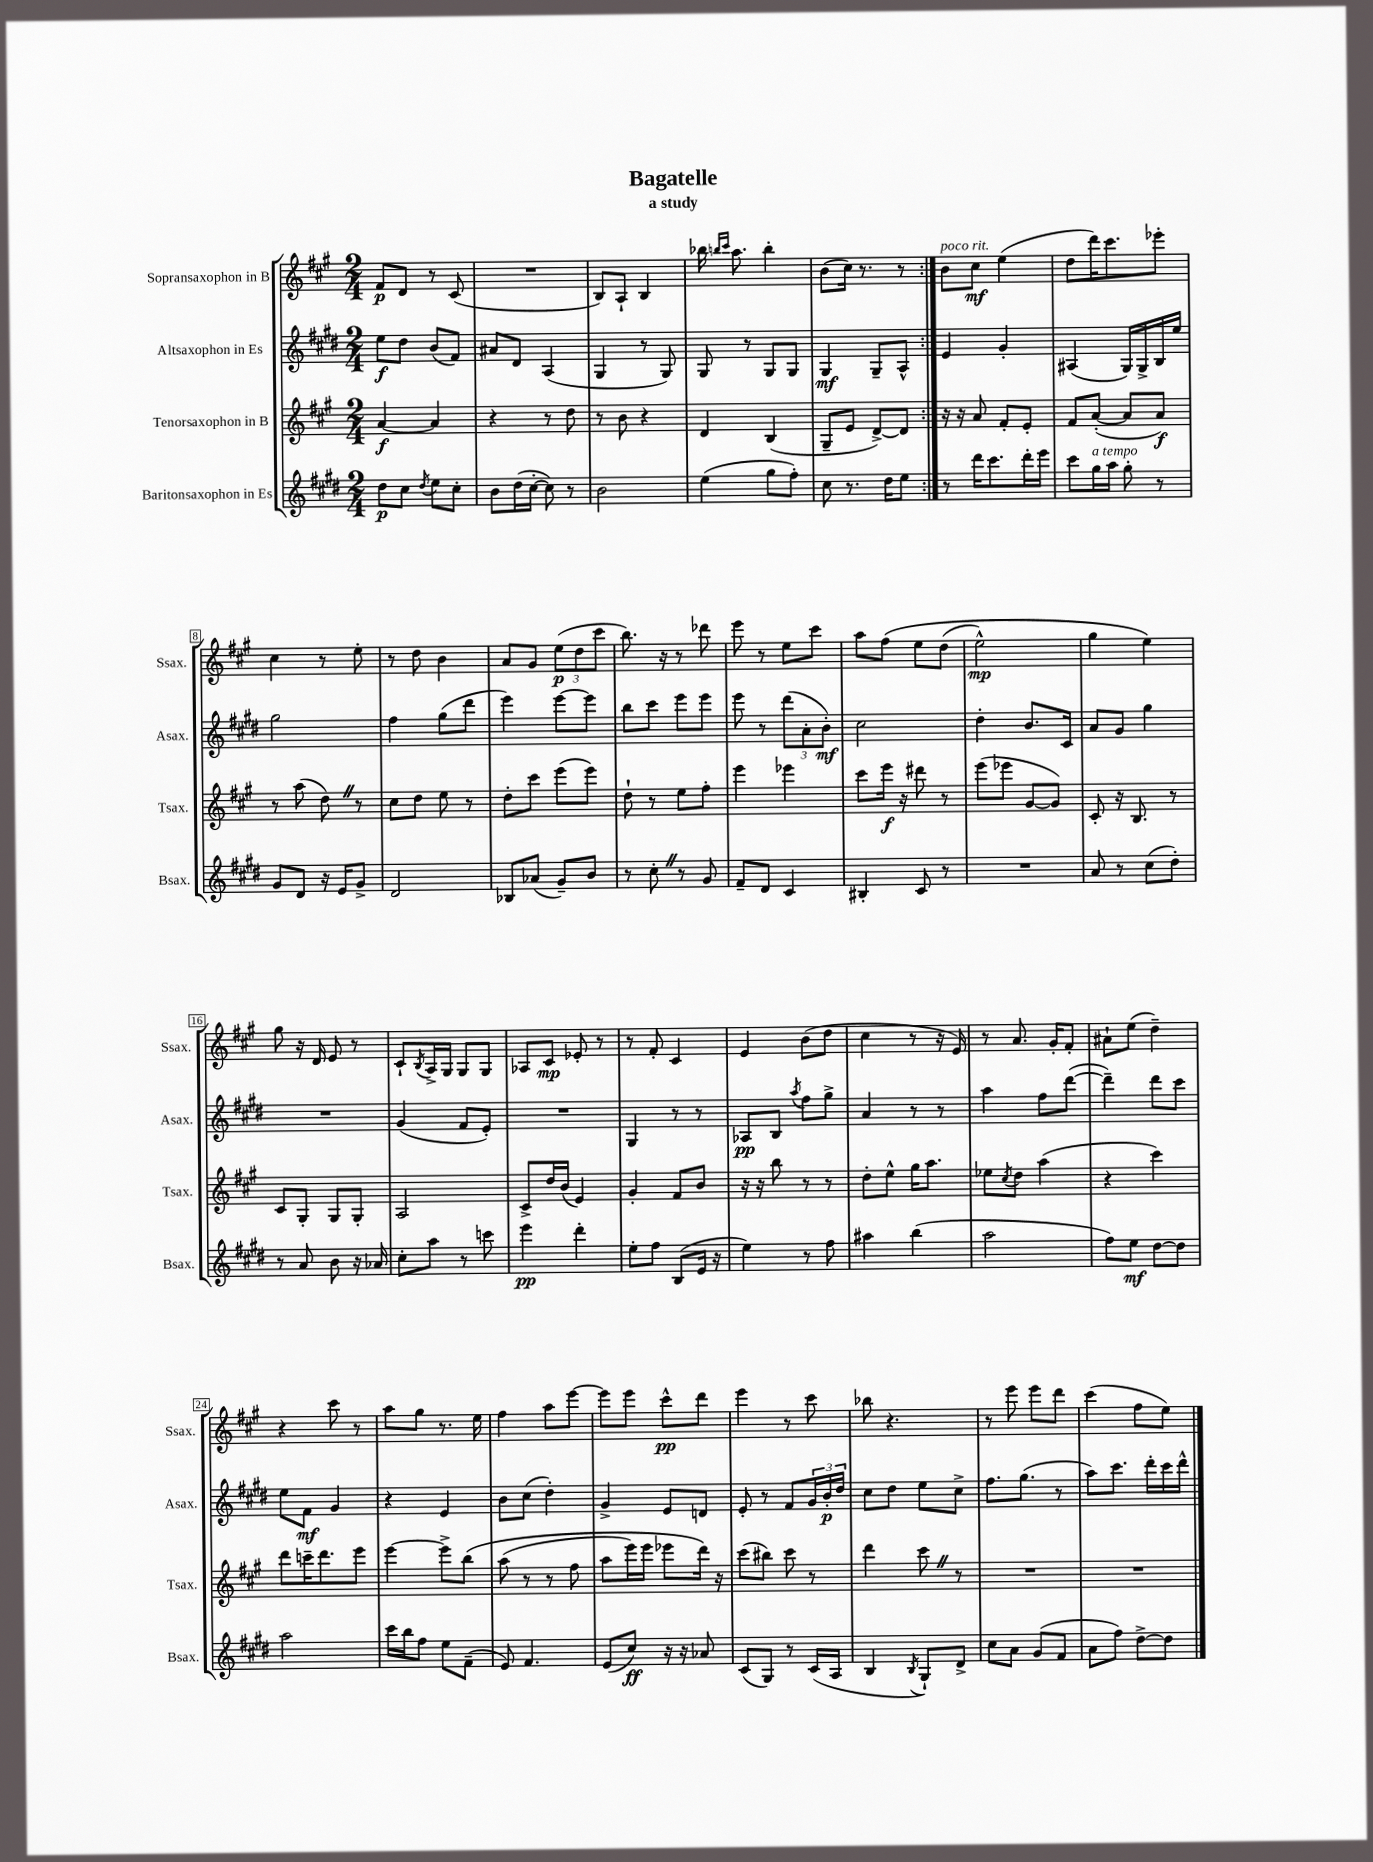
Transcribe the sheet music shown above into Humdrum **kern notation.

**kern	**dynam	**kern	**dynam	**kern	**dynam	**kern	**dynam
*part4	*part4	*part3	*part3	*part2	*part2	*part1	*part1
*staff4	*staff4	*staff3	*staff3	*staff2	*staff2	*staff1	*staff1
*I"Baritonsaxophon in Es	*	*I"Tenorsaxophon in B	*	*I"Altsaxophon in Es	*	*I"Sopransaxophon in B	*
*I'Bsax.	*	*I'Tsax.	*	*I'Asax.	*	*I'Ssax.	*
*clefG2	*	*clefG2	*	*clefG2	*	*clefG2	*
*k[f#c#g#d#]	*	*k[f#c#g#]	*	*k[f#c#g#d#]	*	*k[f#c#g#]	*
*M2/4	*	*M2/4	*	*M2/4	*	*M2/4	*
=1	=1	=1	=1	=1	=1	=1	=1
8dd#\L	p	[4a/	f	8ee\L	f	8f#/L	p
8cc#\J	.	.	.	8dd#\J	.	8d/J	.
8qdd#/	.	.	.	.	.	.	.
8ee\L	.	4a/]	.	(8b/L	.	8r	.
8cc#'\J	.	.	.	8f#/J)	.	(8c#/	.
=2	=2	=2	=2	=2	=2	=2	=2
8b\L	.	4r	.	8a#X/L	.	2r	.
(16dd#\L	.	.	.	8d#/J	.	.	.
[16cc#'\JJ	.	.	.	.	.	.	.
8cc#\])	.	8r	.	(4A/	.	.	.
8r	.	8dd\	.	.	.	.	.
=3	=3	=3	=3	=3	=3	=3	=3
2b\	.	8r	.	4G#/	.	8B/L)	.
.	.	8b\	.	.	.	8A`/J	.
.	.	4r	.	8r	.	4B/	.
.	.	.	.	8G#/)	.	.	.
=4	=4	=4	=4	=4	=4	=4	=4
(4ee\	.	4d/	.	8G#/	.	16bb-X\	.
.	.	.	.	.	.	16qqbbn/LL	.
.	.	.	.	.	.	16qqccc#/JJ	.
.	.	.	.	.	.	8.aa\	.
.	.	.	.	8r	.	.	.
8gg#\L	.	(4B/	.	8G#/L	.	4bb'\	.
8ff#'\J)	.	.	.	8G#/J	.	.	.
=5	=5	=5	=5	=5	=5	=5	=5
8cc#\	.	8G#~/L	.	4G#/	mf	(8b\L	.
8.r	.	8e/J	.	.	.	16cc#\Jk)	.
.	.	.	.	.	.	8.r	.
.	.	[8d^/L)	.	8G#~/L	.	.	.
16dd#\KL	.	.	.	.	.	.	.
8ee\J	.	8d/J]	.	8A^^/J	.	8r	.
=6:|!	=6:|!	=6:|!	=6:|!	=6:|!	=6:|!	=6:|!	=6:|!
!	!	!	!	!	!	!LO:TX:a:i:t=poco rit.	!
8r	.	16r	.	4e/	.	8b\L	.
.	.	16r	.	.	.	.	.
16ddd#\KL	.	8a/	.	.	.	8cc#\J	mf
8.ccc#\	.	.	.	.	.	.	.
.	.	8f#'/L	.	4g#'/	.	(4ee\	.
16ddd#'\L	.	8e'/J	.	.	.	.	.
16eee\JJ	.	.	.	.	.	.	.
=7	=7	=7	=7	=7	=7	=7	=7
8ccc#\L	.	8f#/L	.	(4A#X/	.	8dd\L	.
!LO:TX:a:i:t=a tempo	!	!	!	!	!	!	!
16gg#\L	.	([8a'/J	.	.	.	16ddd\K)	.
16aa\JJ	.	.	.	.	.	8.ccc#\	.
8gg#'\	.	8a/L]	.	16G#/LL)	.	.	.
.	.	.	.	16G#^/	.	.	.
8r	.	8a/J)	f	16B/	.	8eee-X'\J	.
.	.	.	.	16ee/JJ	.	.	.
!!LO:LB:g=z
=8	=8	=8	=8	=8	=8	=8	=8
8g#/L	.	8r	.	2gg#\	.	4cc#\	.
8d#/J	.	(8aa\	.	.	.	.	.
16r	.	8ddZ\)	.	.	.	8r	.
16e/KL	.	.	.	.	.	.	.
8g#^/J	.	8r	.	.	.	8ee'\	.
=9	=9	=9	=9	=9	=9	=9	=9
2d#/	.	8cc#\L	.	4ff#\	.	8r	.
.	.	8dd\J	.	.	.	8dd\	.
.	.	8ee\	.	(8gg#\L	.	4b\	.
.	.	8r	.	8ddd#\J	.	.	.
=10	=10	=10	=10	=10	=10	=10	=10
8B-X/L	.	8dd'\L	.	4eee\)	.	8a/L	.
(8a-X/J	.	8ccc#\J	.	.	.	8g#/J	.
8g#~/L)	.	(8eee\L	.	[8eee\L	.	(12ee\L	p
.	.	.	.	.	.	12dd\	.
8b/J	.	8eee\J)	.	8eee\J]	.	.	.
.	.	.	.	.	.	12ccc#\J	.
=11	=11	=11	=11	=11	=11	=11	=11
8r	.	8dd`\	.	8bb\L	.	8.bb\)	.
8cc#'Z\	.	8r	.	8ccc#\J	.	.	.
.	.	.	.	.	.	16r	.
8r	.	8ee\L	.	8eee\L	.	8r	.
8g#/	.	8ff#'\J	.	8eee\J	.	8ddd-X\	.
=12	=12	=12	=12	=12	=12	=12	=12
8f#~/L	.	4eee\	.	8eee\	.	8eee\	.
8d#/J	.	.	.	8r	.	8r	.
4c#/	.	4eee-X\	.	(12ddd#\L	.	8ee\L	.
.	.	.	.	12a'\	.	.	.
.	.	.	.	.	.	8ccc#\J	.
.	.	.	.	12b'\J)	mf	.	.
=13	=13	=13	=13	=13	=13	=13	=13
4B#X'/	.	8ccc#\L	.	2cc#\	.	8aa\L	.
.	.	16eee\Jk	f	.	.	(8ff#\J	.
.	.	16r	.	.	.	.	.
8c#/	.	8ddd#X\	.	.	.	8ee\L	.
8r	.	8r	.	.	.	(8dd\J	.
=14	=14	=14	=14	=14	=14	=14	=14
2r	.	(8eee\L	.	4dd#'\	.	2ee^^\)	mp
.	.	8eee-X\J	.	.	.	.	.
.	.	[8g#/L	.	8.b/L	.	.	.
.	.	8g#/J])	.	.	.	.	.
.	.	.	.	16c#/Jk	.	.	.
=15	=15	=15	=15	=15	=15	=15	=15
8a/	.	8c#'/	.	8a/L	.	4gg#\	.
8r	.	16r	.	8g#/J	.	.	.
.	.	8.B/	.	.	.	.	.
(8cc#\L	.	.	.	4gg#\	.	4ee\)	.
8dd#'\J)	.	8r	.	.	.	.	.
!!LO:LB:g=z
=16	=16	=16	=16	=16	=16	=16	=16
8r	.	8c#/L	.	2r	.	8gg#\	.
8a/	.	8G#'/J	.	.	.	16r	.
.	.	.	.	.	.	16d/	.
8b\	.	8G#/L	.	.	.	8e/	.
16r	.	8G#'/J	.	.	.	8r	.
16a-X/	.	.	.	.	.	.	.
=17	=17	=17	=17	=17	=17	=17	=17
8cc#'\L	.	2A/	.	(4g#/	.	8c#`/L	.
.	.	.	.	.	.	8qB/	.
8aa\J	.	.	.	.	.	16A^/L	.
.	.	.	.	.	.	16G#/JJ	.
8r	.	.	.	8f#/L	.	8G#/L	.
8cccn\	.	.	.	8e'/J)	.	8G#/J	.
=18	=18	=18	=18	=18	=18	=18	=18
4eee\	pp	8c#^/L	.	2r	.	8A-X/L	.
.	.	16dd/L	.	.	.	8c#/J	mp
.	.	(16b/JJ	.	.	.	.	.
4ddd#'\	.	4e/)	.	.	.	8e-X'/	.
.	.	.	.	.	.	8r	.
=19	=19	=19	=19	=19	=19	=19	=19
8ee'\L	.	4g#'/	.	4G#/	.	8r	.
8ff#\J	.	.	.	.	.	8f#'/	.
(8B/L	.	8f#/L	.	8r	.	4c#/	.
16e/Jk	.	8b/J	.	8r	.	.	.
16r	.	.	.	.	.	.	.
=20	=20	=20	=20	=20	=20	=20	=20
4ee\)	.	16r	.	8A-X/L	pp	4e/	.
.	.	16r	.	.	.	.	.
.	.	8bb\	.	8B/J	.	.	.
.	.	.	.	8qaa/	.	.	.
8r	.	8r	.	8ff#\L	.	(8b\L	.
8ff#\	.	8r	.	8gg#^\J	.	8dd\J	.
=21	=21	=21	=21	=21	=21	=21	=21
4aa#X\	.	8dd'\L	.	4a/	.	4cc#\	.
.	.	8ee^^\J	.	.	.	.	.
(4bb\	.	16gg#\KL	.	8r	.	8r	.
.	.	8.aa\J	.	.	.	.	.
.	.	.	.	8r	.	16r	.
.	.	.	.	.	.	16e/)	.
=22	=22	=22	=22	=22	=22	=22	=22
2aa\	.	8ee-X\L	.	4aa\	.	8r	.
.	.	8qcc#/	.	.	.	.	.
.	.	8dd\J	.	.	.	8.a/	.
.	.	(4aa\	.	8ff#\L	.	.	.
.	.	.	.	.	.	16g#'/KL	.
.	.	.	.	([8ddd#\J	.	8f#'/J	.
=23	=23	=23	=23	=23	=23	=23	=23
8ff#\L)	.	4r	.	4ddd#~\])	.	8a#X`\L	.
8ee\J	mf	.	.	.	.	(8ee\J	.
[8dd#\L	.	4ccc#\)	.	8ddd#\L	.	4dd~\)	.
8dd#\J]	.	.	.	8ccc#\J	.	.	.
!!LO:LB:g=z
=24	=24	=24	=24	=24	=24	=24	=24
2aa\	.	8ddd\L	.	8ee\L	.	4r	.
.	.	16cccn~\K	.	8f#\J	mf	.	.
.	.	8.ddd\	.	.	.	.	.
.	.	.	.	4g#/	.	8ccc#\	.
.	.	8eee\J	.	.	.	8r	.
=25	=25	=25	=25	=25	=25	=25	=25
16ccc#\LL	.	[4eee\	.	4r	.	8aa\L	.
16bb\J	.	.	.	.	.	.	.
8ff#\J	.	.	.	.	.	8gg#\J	.
8ee\L	.	8eee^\L]	.	4e/	.	8.r	.
(8f#~\J	.	(8bb\J	.	.	.	.	.
.	.	.	.	.	.	16ee\	.
=26	=26	=26	=26	=26	=26	=26	=26
8e/)	.	(8aa\	.	8b\L	.	4ff#\	.
4.f#/	.	8r	.	(8cc#\J	.	.	.
.	.	8r	.	4dd#'\)	.	8aa\L	.
.	.	8ff#\	.	.	.	[8eee\J	.
=27	=27	=27	=27	=27	=27	=27	=27
(8e/L	.	8aa\L	.	4g#^/	.	8eee\L]	.
8cc#/J)	ff	16eee\L)	.	.	.	8eee\J	.
.	.	16eee\JJ	.	.	.	.	.
16r	.	8eee-X\L	.	8e/L	.	8ccc#^^\L	pp
16r	.	.	.	.	.	.	.
8a-X/	.	16ddd\Jk)	.	8dn/J	.	8ddd\J	.
.	.	16r	.	.	.	.	.
=28	=28	=28	=28	=28	=28	=28	=28
(8c#/L	.	(8ccc#\L	.	8e'/	.	4eee\	.
8G#/J)	.	8bb#X\J)	.	8r	.	.	.
8r	.	8ccc#\	.	8f#/L	.	8r	.
(16c#/LL	.	8r	.	24g#/L	.	8ccc#\	.
.	.	.	.	24b'/	p	.	.
16A/JJ	.	.	.	.	.	.	.
.	.	.	.	24dd#/JJ	.	.	.
=29	=29	=29	=29	=29	=29	=29	=29
4B/	.	4ddd\	.	8cc#\L	.	8bb-X\	.
.	.	.	.	8dd#\J	.	4.r	.
8qB/	.	.	.	.	.	.	.
8G#`/L)	.	8ccc#Z\	.	8ee\L	.	.	.
8d#^/J	.	8r	.	8cc#^\J	.	.	.
=30	=30	=30	=30	=30	=30	=30	=30
8cc#\L	.	2r	.	8.ff#\L	.	8r	.
8a\J	.	.	.	.	.	8eee\	.
.	.	.	.	(8.gg#\J	.	.	.
(8g#/L	.	.	.	.	.	8eee\L	.
8f#/J	.	.	.	8r	.	8ddd\J	.
=31	=31	=31	=31	=31	=31	=31	=31
8a\L	.	2r	.	8aa\L)	.	(4ccc#\	.
8ff#\J)	.	.	.	8.ccc#\J	.	.	.
[8dd#^\L	.	.	.	.	.	8ff#\L	.
.	.	.	.	16ddd#'\LL	.	.	.
8dd#\J]	.	.	.	16ccc#\	.	8ee\J)	.
.	.	.	.	16ddd#^^\JJ	.	.	.
==	==	==	==	==	==	==	==
*-	*-	*-	*-	*-	*-	*-	*-
